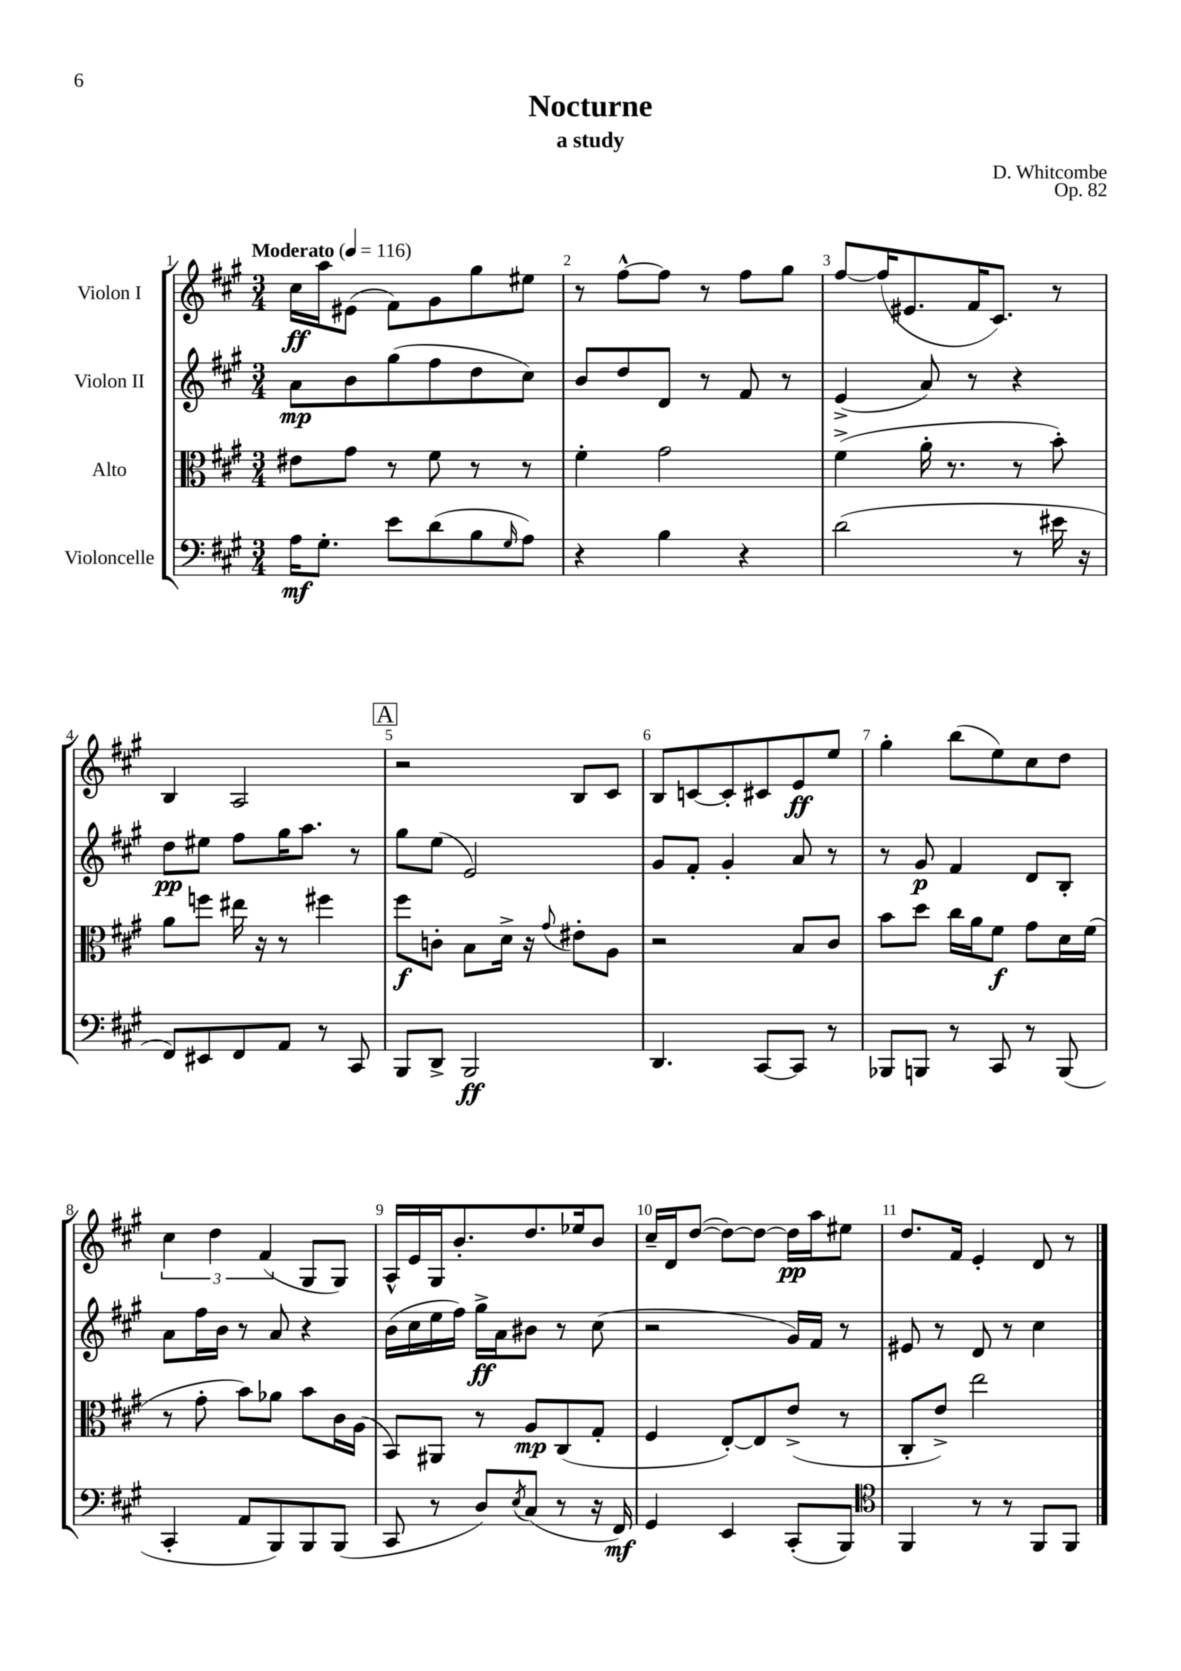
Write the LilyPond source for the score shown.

\header { title = "Nocturne" composer = "D. Whitcombe" subtitle = "a study" opus = "Op. 82" }
<<
\new StaffGroup <<
\new Staff = "s0" \with { instrumentName = "Violon I" } {
    \clef treble \key a \major \numericTimeSignature \time 3/4 \tempo "Moderato" 4 = 116
    cis''16\ff a''16 eis'8( fis'8) gis'8 gis''8 eis''8 |
    r8 fis''8~-^ fis''8 r8 fis''8 gis''8 |
    fis''8~ fis''16( eis'8. fis'16 cis'8.) r8 |
    b4 a2 |
    \mark \markup { \box "A" } r2 b8 cis'8 |
    b8 c'8~ c'8-. cis'8 e'8\ff e''8 |
    gis''4-. b''8( e''8) cis''8 d''8 |
    \tuplet 3/2 { cis''4 d''4 fis'4( } gis8 gis8) |
    a16-^ e'16 gis16 b'8.-. d''8. ees''16 b'8 |
    cis''16-- d'16 d''8~( d''8~) d''8~ d''16\pp a''16 eis''8 |
    d''8. fis'16 e'4-. d'8 r8 \bar "|." |
}
\new Staff = "s1" \with { instrumentName = "Violon II" } {
    \clef treble \key a \major \numericTimeSignature \time 3/4
    a'8\mp b'8 gis''8( fis''8 d''8 cis''8) |
    b'8 d''8 d'8 r8 fis'8 r8 |
    e'4->( a'8) r8 r4 |
    d''8\pp eis''8 fis''8 gis''16 a''8. r8 |
    \mark \markup { \box "A" } gis''8 e''8( e'2) |
    gis'8 fis'8-. gis'4-. a'8 r8 |
    r8 gis'8\p fis'4 d'8 b8-. |
    a'8 fis''16 b'16 r8 a'8 r4 |
    b'16( cis''16 e''16 fis''16) gis''16->\ff a'16 bis'8 r8 cis''8( |
    r2 gis'16) fis'16 r8 |
    eis'8 r8 d'8 r8 cis''4 \bar "|." |
}
\new Staff = "s2" \with { instrumentName = "Alto" } {
    \clef alto \key a \major \numericTimeSignature \time 3/4
    eis'8 gis'8 r8 fis'8 r8 r8 |
    fis'4-. gis'2 |
    fis'4->( a'16-. r8. r8 b'8-.) |
    a'8 f''8 eis''16 r16 r8 fis''4 |
    \mark \markup { \box "A" } fis''8\f c'8-. b8 d'16-> r16 \appoggiatura { gis'8 } eis'8-. a8 |
    r2 b8 cis'8 |
    b'8 d''8 cis''16 a'16 fis'8\f gis'8 d'16 fis'16( |
    r8 gis'8-. b'8) aes'8 b'8 cis'16 a16( |
    b,8) ais,8 r8 a8\mp cis8( gis8-. |
    fis4 e8~-.) e8 e'8->( r8 |
    cis8-. e'8->) e''2 \bar "|." |
}
\new Staff = "s3" \with { instrumentName = "Violoncelle" } {
    \clef bass \key a \major \numericTimeSignature \time 3/4
    a16\mf gis8.-. e'8 d'8( b8 \grace { gis16 } a8) |
    r4 b4 r4 |
    d'2( r8 eis'16 r16 |
    fis,8) eis,8 fis,8 a,8 r8 cis,8 |
    \mark \markup { \box "A" } b,,8 d,8-> b,,2\ff |
    d,4. cis,8~ cis,8 r8 |
    bes,,8 b,,8 r8 cis,8 r8 b,,8( |
    cis,4-. a,8 b,,8) b,,8 b,,8( |
    cis,8 r8 d8) \acciaccatura { e8 } cis8( r8 r16 fis,16\mf) |
    gis,4 e,4 cis,8-.( b,,8) |
    \clef tenor fis,4 r8 r8 fis,8 fis,8 \bar "|." |
}
>>
>>
\layout { \context { \Score \override BarNumber.break-visibility = ##(#f #t #t) barNumberVisibility = #all-bar-numbers-visible } }
